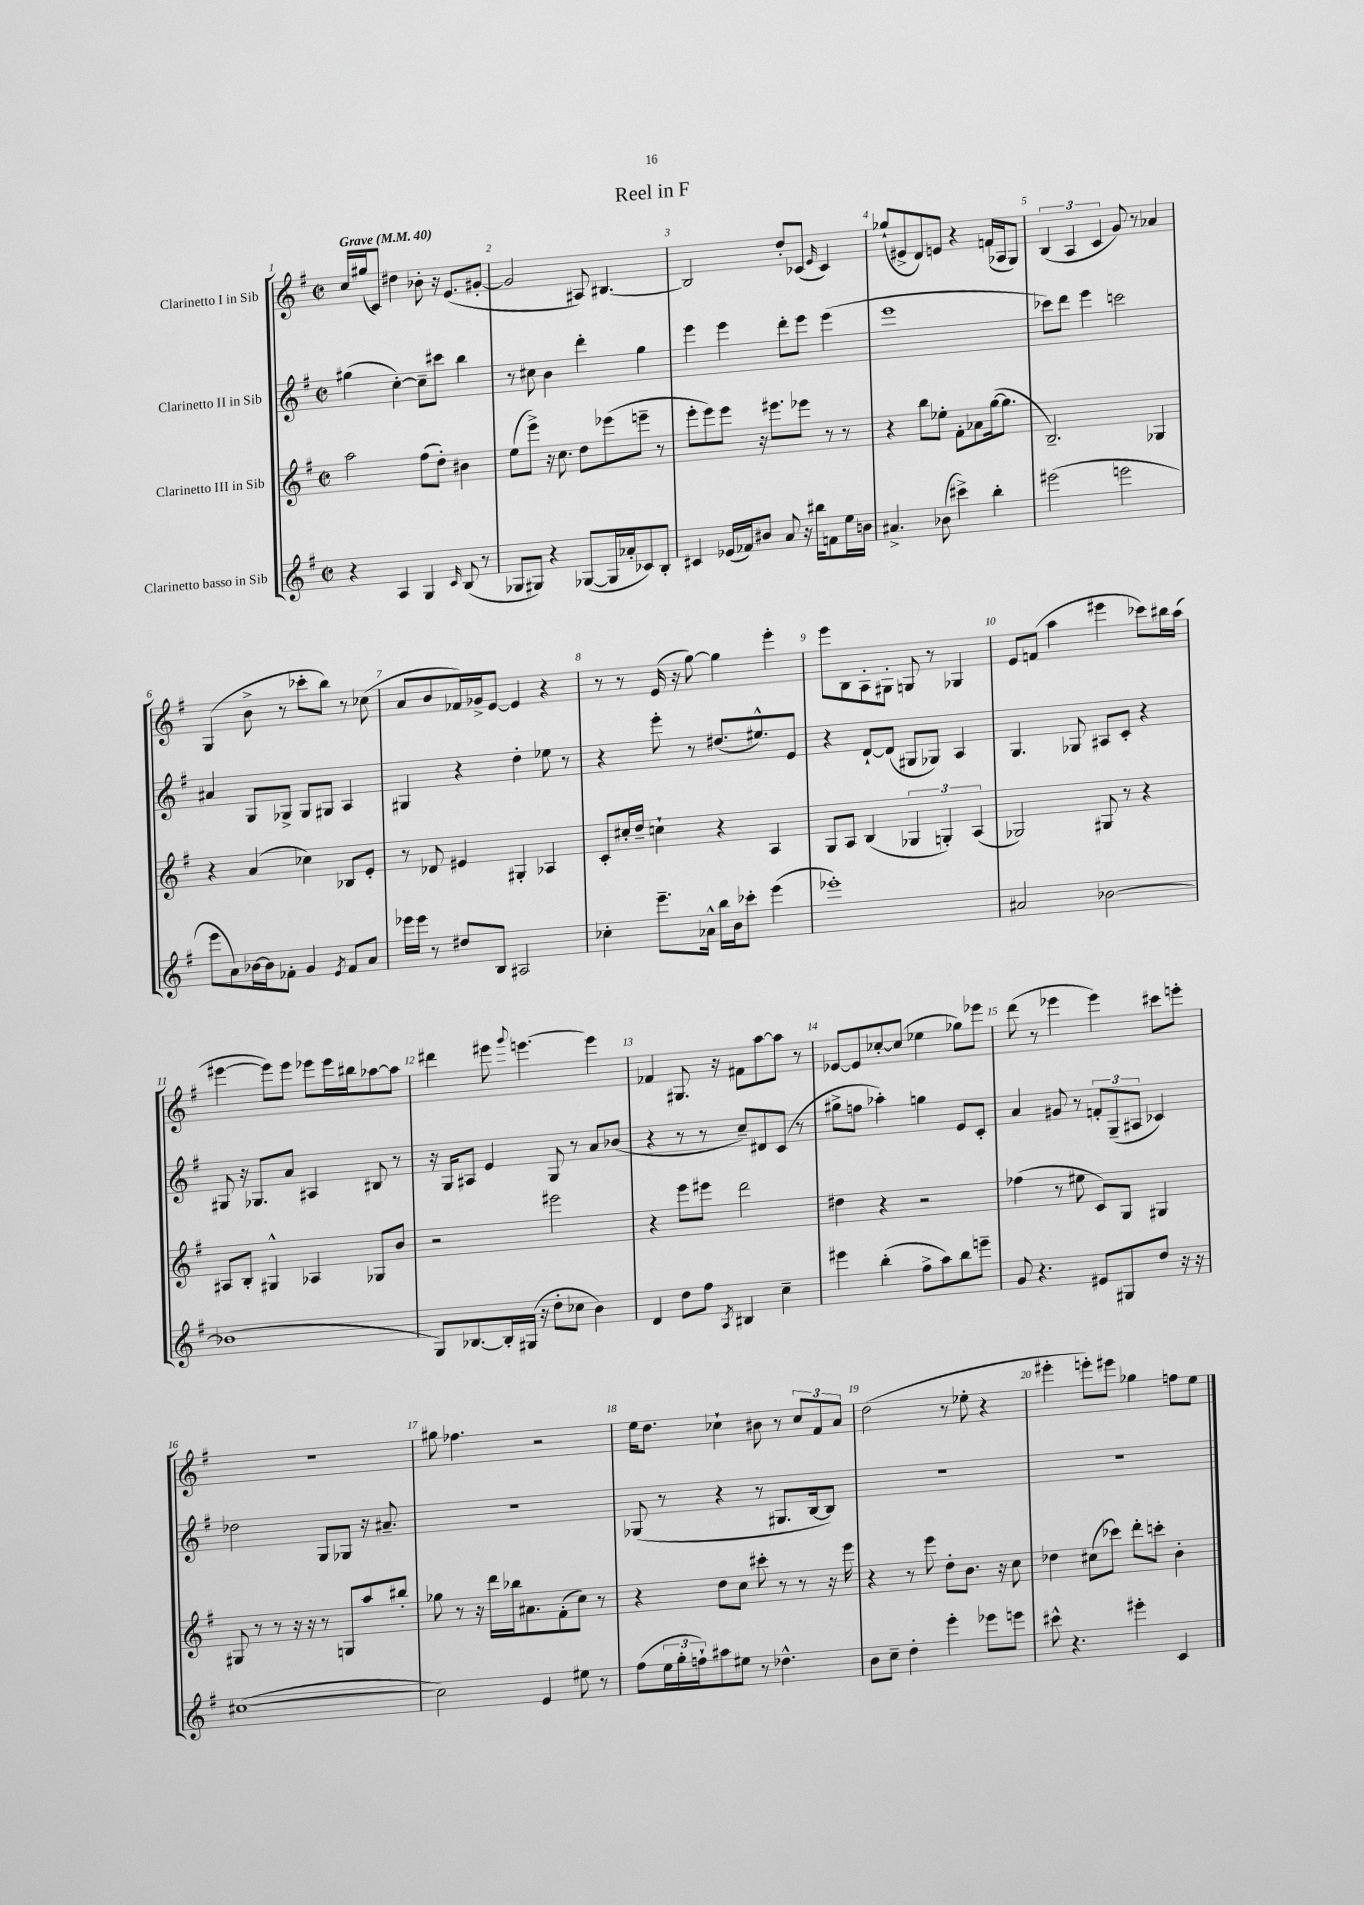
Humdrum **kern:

**kern	**kern	**kern	**kern
*part4	*part3	*part2	*part1
*staff4	*staff3	*staff2	*staff1
*I"Clarinetto basso in Sib	*I"Clarinetto III in Sib	*I"Clarinetto II in Sib	*I"Clarinetto I in Sib
*clefG2	*clefG2	*clefG2	*clefG2
*k[f#]	*k[f#]	*k[f#]	*k[f#]
*M2/2	*M2/2	*M2/2	*M2/2
*met(c|)	*met(c|)	*met(c|)	*met(c|)
*MM40	*MM40	*MM40	*MM40
=1	=1	=1	=1
!	!	!	!LO:TX:a:B:t=Grave
4r	2aa\	(4gg#X\	16cc/LL
.	.	.	(16gg#X/J
.	.	.	8c/J)
4A/	.	[4cc'\)	4dd#X\
4G/	(8ff#\L	8cc~\L]	8b-X'\
.	8dd'\J)	8ccc#X\J	16r
.	.	.	(8.e/L
16qqc/	.	.	.
(8B/	4b#X\	4bb\	.
8r	.	.	[8g#X'/J
=2	=2	=2	=2
8G-X/L	(8ee\L	8r	2g#/]
8G#X/J)	8eee^\J)	8cc#X\	.
4r	16r	4b\	.
.	8.cc\	.	.
([8G-X/L	8dd\L	4ddd'\	8A#X/)
16G-/L]	(8eee-X\	.	[4.B#X/
16a-X'/J	.	.	.
8c-X/)	8eeen~\J	4gg\	.
8B'/J	8r	.	.
=3	=3	=3	=3
4c#X/	8eee'\L	4eee\	2B#/]
.	8eee\)	.	.
(16e-X/LL	8eee\J	4eee\	.
16f-X/J)	.	.	.
8b#X/J	16r	.	.
.	8.eee#X\L	.	.
8a/	.	8ddd'\L	8dd'/L
16r	8eee-X\J	8eee\J	(8c-X/J
16bb#X\KL	.	.	.
.	.	.	16qqe/
8fn\	8r	(4eee\	4c-/)
16ee\L	8r	.	.
16bn\JJ	.	.	.
=4	=4	=4	=4
4.a#X^/	4r	1eee	(8gg-X`/L
.	.	.	8e#X^/
.	8bb\L	.	8d/)
(8b-X\	8ee-X'\J	.	8en/J
4ccc#X^\)	8f#'\L	.	4r
.	8a-X\	.	.
4bb'\	([16gg\k	.	(16fn/LL
.	8.gg\J]	.	16A-X/J
.	.	.	8G/J)
=5	=5	=5	=5
(2eee#X\	2.B~/)	8ccc-X\L)	(6B/
.	.	8ddd\J	.
.	.	.	6A/
.	.	4eee\	.
.	.	.	6c/
2eeen\	.	2cccn\	8g/)
.	.	.	8r
.	4G-X/	.	4a-X/
!!LO:LB:g=z
=6	=6	=6	=6
8eee\L	4r	4a#X/	(4G/
8a\)	.	.	.
[16b-X\L	(4a/	8G/L	8b^\
16b-\J]	.	.	.
8f-X'\J	.	8G-X^/J	8r
4g/	4cc-X\)	8G-/L	8ccc-X'\L
.	.	8G#X/J	8bb\J)
8qe/	.	.	.
8f-/L	8B-X/L	4A/	8r
8a/J	8e'/J	.	(8cc-X\
=7	=7	=7	=7
16eee-X\LL	8r	4G#X/	8a/L
16eee-\JJ	.	.	.
8r	8d-X/	.	8b/
8dd#X/L	4e#X/	4r	16f-X/L)
.	.	.	16g-X^/J
8B/J	.	.	[8e/J
2A#X/	4G#X'/	4dd'\	4e/]
.	4A-X/	8ee-X\	4r
.	.	8r	.
=8	=8	=8	=8
4cc-X'\	8c'/L	4r	8r
.	16cc#X'/L	.	8r
.	16dd~/JJ	.	.
8.eee~\L	4ccn`\	8eee'\	(16e/
.	.	.	16r
.	.	8r	[8gg\)
16a-X^^\Jk	.	.	.
16bb\LL	4r	(8.dd#X/L	4gg\]
16b\J	.	.	.
8ccc-X'\J	.	.	.
.	.	8.ee#X^^/)	.
(4eee\	4A/	.	4eee'\
.	.	8e/J	.
=9	=9	=9	=9
1eee-X')	8G/L	4r	8eee\L
.	8A/J	.	8B\
.	(4B/	[8d`/L	8A'\
.	.	(8d/J]	8G#X'\J
.	6G-X/	8G#X/L	8Gn/
.	.	8G-X/J)	8r
.	6Gn'/)	.	.
.	.	4A/	4G-X/
.	(6A/	.	.
=10	=10	=10	=10
2a#X/	2G-X/)	4.G/	8e/L
.	.	.	(8fn/J
.	.	.	4aa\
.	.	8G-X/	.
[2b-X\	8G#X/	8A#X/L	4eee#X\
.	8r	8c'/J	.
.	4r	4r	8ccc-X\L)
.	.	.	16bb#X\L
.	.	.	(16aa\JJ
!!LO:LB:g=z
=11	=11	=11	=11
(1b-X]	8A#X/L	8G#X/	[4eee#X\
.	8B'/J	16r	.
.	.	8.G-X/L	.
.	4G#X^^/	.	8eee#\L])
.	.	8a/J	8eee#\J
.	4A-X/	4A#X/	8eee-X\L
.	.	.	16eee-\L
.	.	.	16bb#X\J
.	8G-X/L	8B#X/	[8aa-X\
.	8b/J	8r	8aa-\J]
=12	=12	=12	=12
8G/L)	2r	16r	4ddd#X\
.	.	16G/KL	.
[8.B-X/	.	8A#X/J	.
.	.	4e/	8eee#X\
16B-'/L]	.	.	.
.	.	.	8qqggg/
(16G#X/JJ	.	.	[4.eeen\
16r	.	.	.
8dd'\L	2eee#X\	8G/	.
8cc-X\J	.	8r	.
4b\)	.	8a/L	4eee\]
.	.	(8b-X/J	.
=13	=13	=13	=13
4d/	4r	4r	4f-X/
8dd\L	8eee\L	8r	8.G#X/
8ff#\J	8eee#X\J	8r	.
.	.	.	16r
8qA/	.	.	.
4B#X/	2ddd\	8cc~/L)	8f#X\L
.	.	8d#X/	[8aa\
4cc~\	.	(8c/J	8aa\J]
.	.	8r	8r
=14	=14	=14	=14
4eee#X\	4dd#X\	8gg#X^\L	[8e-X/L
.	.	8ffn\J	8e-/]
(4bb'\	4r	4aa-X'\)	[8cc-X'/
.	.	.	(8cc-/J]
8ff#^\L	2r	4ggn\	4ee-X\
8aa\)	.	.	.
8bb\	.	8e/L	8gg-X\L)
8eeen~\J	.	8c'/J	8eee-X\J
=15	=15	=15	=15
8g/	(4ff-X\	4a/	(8ddd\
4.r	.	.	8r
.	8r	8g#X/	4eee-X\
.	8ee#X\	8r	.
8e#X/L	8c/L)	12fn'/L	4eee-\)
.	.	(12G~/	.
8G#X/	8G/J	.	.
.	.	12A#X/J	.
8dd/J	4G#X/	4c-X/)	8ccc#X\L
16r	.	.	8eeen'\J
16r	.	.	.
!!LO:LB:g=z
=16	=16	=16	=16
([1cc#X	8G#X/	2dd-X\	1r
.	8r	.	.
.	8r	.	.
.	16r	.	.
.	16r	.	.
.	8r	8G/L	.
.	8Gn/L	8G-X/J	.
.	8aa/	16r	.
.	.	8.a#X~/	.
.	8bb#X'/J	.	.
=17	=17	=17	=17
2cc#\])	8gg-X\	1r	8gg#X\
.	8r	.	4.ff-X\
.	16r	.	.
.	16ddd\LL	.	.
.	16bb-X\J	.	.
.	8.a#X\	.	.
4e/	.	.	2r
.	(8f#'\	.	.
8ee#X\	8cc\J)	.	.
8r	8r	.	.
=18	=18	=18	=18
(8ff#\L	4r	(8G-X/	16ee\KL
.	.	.	8.dd\J
24ee\L	.	8r	.
24gg'\	.	.	.
24ffn`\J)	.	.	.
8aa#X\	8dd\L	4r	4cc-X`\
8ee#X\J	8cc\J	.	.
8r	8ccc#X'\	8r	8b#X\
4.dd-X^^\	8r	8.G#X/L	8r
.	8r	.	12cc-/L
.	.	[16B/k	.
.	.	.	12f#/
.	16r	8B/J])	.
.	.	.	12a/J
.	16eee\	.	.
=19	=19	=19	=19
8b\L	4r	1r	(2dd\
8cc~\J	.	.	.
4dd'\	8r	.	.
.	8eee\	.	.
4eee'\	8dd'\L	.	8r
.	8.b\J	.	8ee-X'\
8eee-X\L	.	.	4r
.	16r	.	.
8eeen\J	8cc\	.	.
=20	=20	=20	=20
8ccc#X^^\	4dd-X\	1r	4eee#X'\
4.r	.	.	.
.	(8cc#X\L	.	8eeen'\L)
.	8ccc-X\J)	.	8eee#X\J
4eee#X'\	8ddd'\L	.	4gg-X\
.	8cccn'\J	.	.
4c/	4b'\	.	8ffn\L
.	.	.	8ee\J
==	==	==	==
*-	*-	*-	*-
